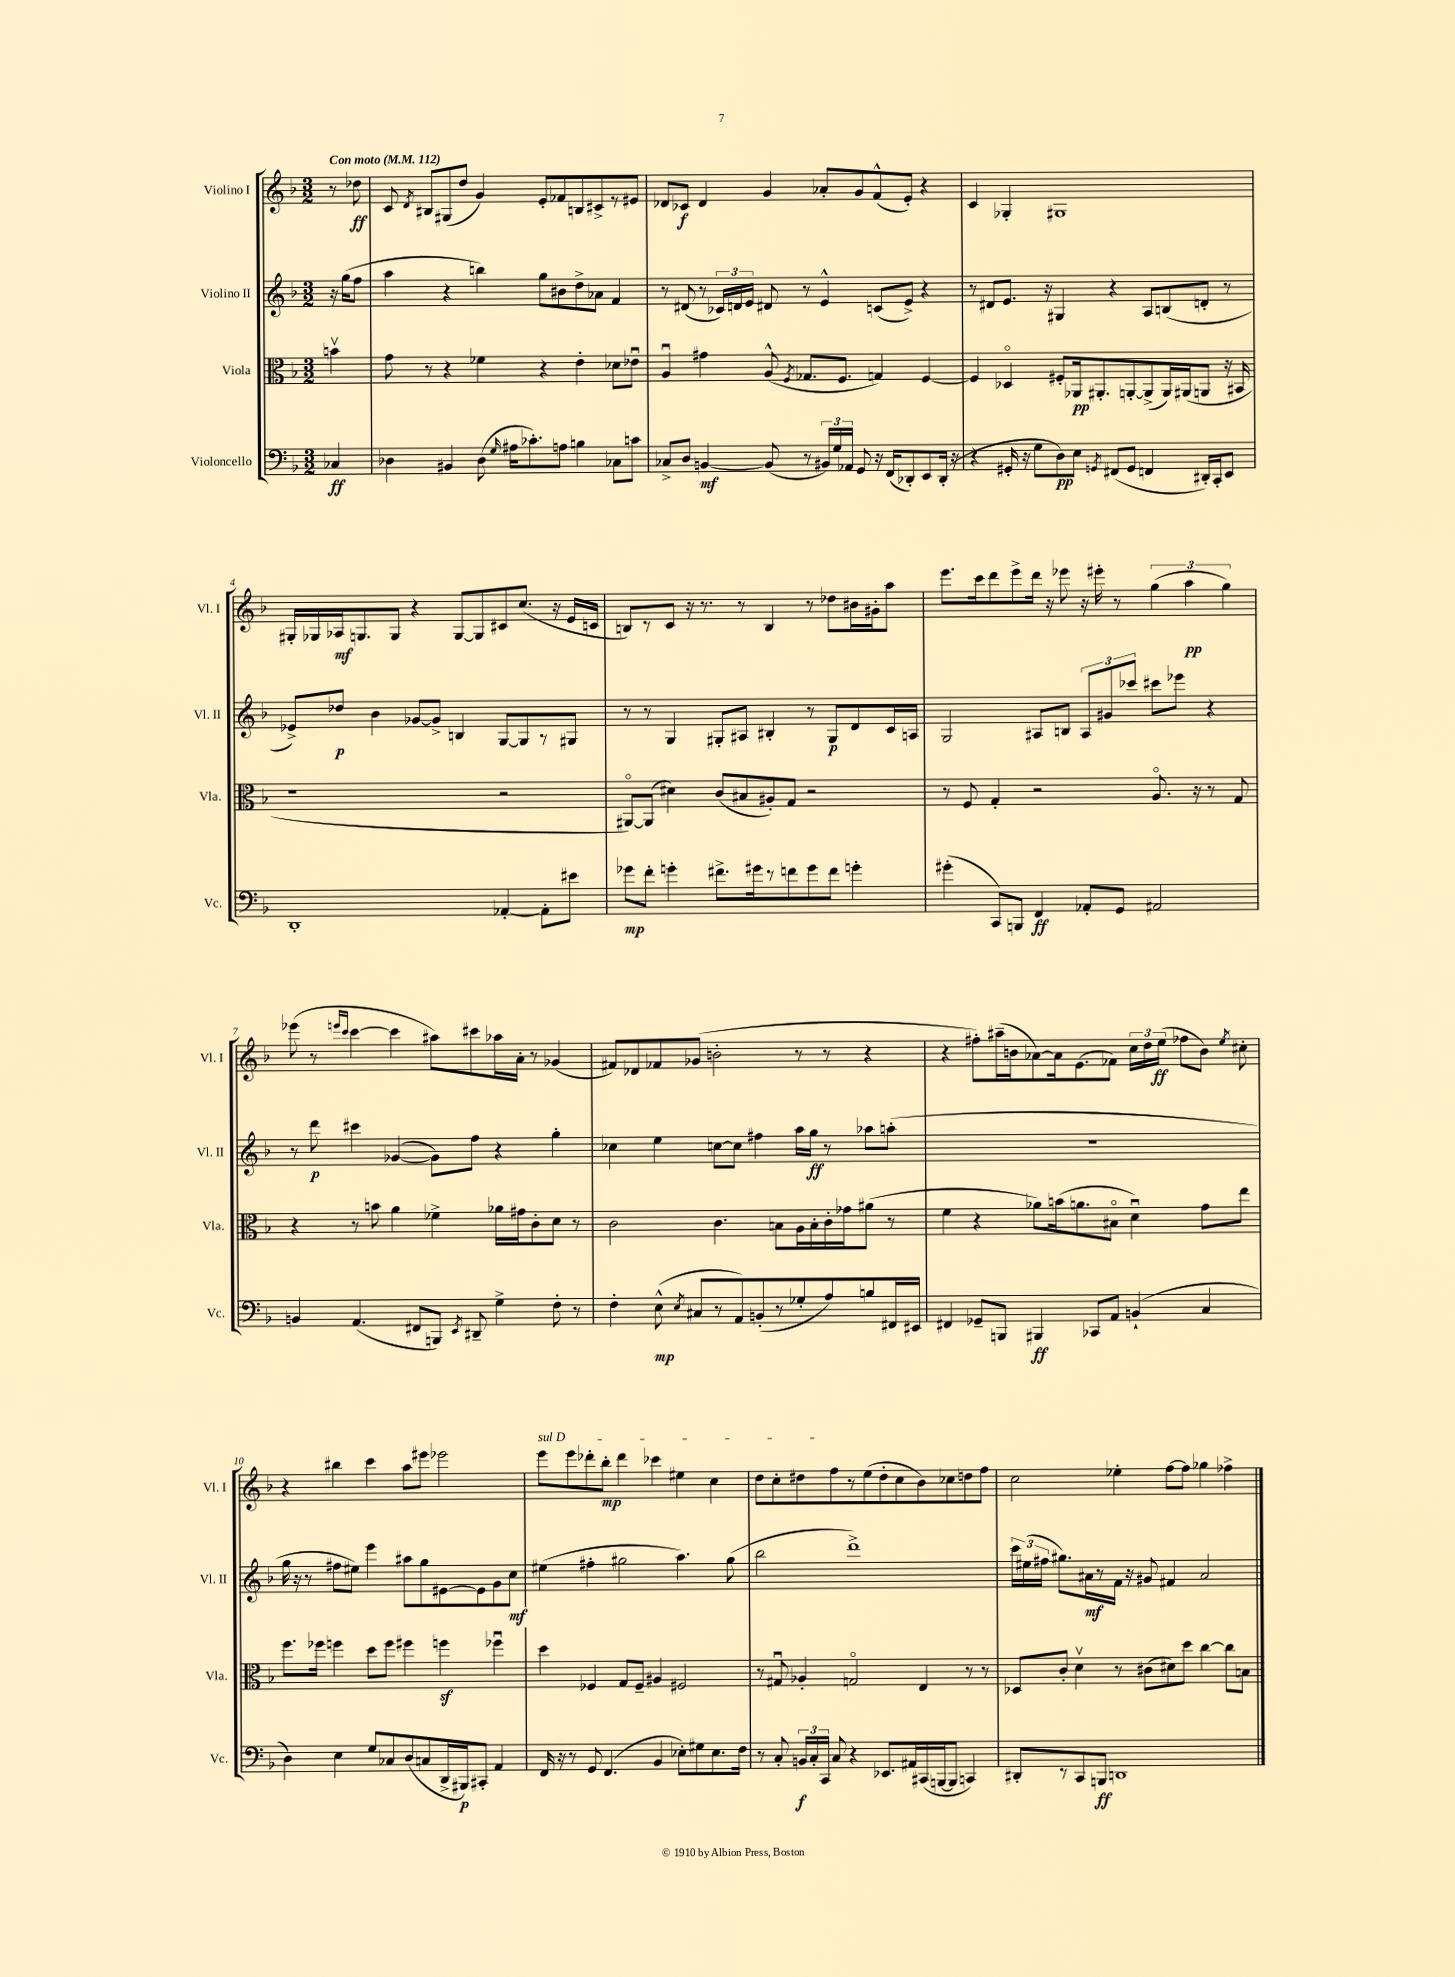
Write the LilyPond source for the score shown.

<<
\new StaffGroup <<
\new Staff = "s0" \with { instrumentName = "Violino I" shortInstrumentName = "Vl. I" } {
    \clef treble \key f \major \numericTimeSignature \time 3/2 \partial 4 \tempo "Con moto" 4 = 112
    \autoBeamOff r8 des''8\ff |
    c'8 \acciaccatura { d'8 } bis8[ gis8( d''8] g'4) e'8[-. fes'8 b8 cis'8-> r8 eis'8] |
    des'8[ ces'8]\f des'4 g'4 aes'8[-. g'8 f'8-^( e'8]-.) r4 |
    c'4 ges4-. gis1 |
    gis16[-. ges16 aes16\mf g8. g8] r4 g8[~ g8 cis'8 c''8.]( r16 e'16[ c'16] |
    b8[) r8 c'8] r16 r8. r8 b4 r8 des''8[ bis'16 gis'16-. a''8] |
    e'''8.[ c'''16 d'''8 e'''8-> d'''16] r16 ees'''8 r16 eis'''16-. r8 \tuplet 3/2 { g''4( a''4\pp g''4) } |
    ees'''8( r8 \grace { e'''16[ c'''16] } c'''4~ c'''4 ais''8[) cis'''8 aes''16 a'16]-. r8 ges'4( |
    fis'8[) des'8 fes'8 ges'8]( b'2-. r8 r8 r4 |
    r4 fis''8[-.) ais''16--( b'16 aes'8~) aes'16 e'8.( fes'8]) \tuplet 3/2 { c''16[ d''16 e''16]\ff( } fes''8[ b'8]) \acciaccatura { e''8 } cis''8-. |
    r4 bis''4 c'''4 a''8[ eis'''8] ees'''2 |
    \once \override TextSpanner.bound-details.left.text = \markup { \italic "sul D" } e'''8[\startTextSpan e'''8 des'''8-. bes''8]-.\mp des'''4 ces'''4 eis''4 c''4 |
    d''8[ c''8-. dis''8 f''8\stopTextSpan r8 e''8( dis''8-. c''8 bes'8) ces''8 d''8 f''8] |
    c''2 ees''4-. f''8[~ f''8] ges''4 fes''4-> \bar "|." |
}
\new Staff = "s1" \with { instrumentName = "Violino II" shortInstrumentName = "Vl. II" } {
    \clef treble \key f \major \numericTimeSignature \time 3/2 \partial 4
    \autoBeamOff r16 g''16[( f''8] |
    a''4 r4 b''4) g''8[ bis'8 d''8-> aes'8] f'4 |
    r8 dis'8( r8 \tuplet 3/2 { ces'16[) d'16 e'16] } dis'8 r8 e'4-^ c'8[( e'8]->) r4 |
    r8 dis'8[ e'8.] r16 gis4 r4 a8[ b8( d'8]-. r8 |
    ees'8[->) des''8]\p bes'4 ges'8[~ ges'8]-> b4 g8[~ g8 r8 gis8] |
    r8 r8 g4 gis8[-. ais8] bis4-. r8 gis8[\p d'8 c'16 a16] |
    g2 ais8[ b8] \tuplet 3/2 { ais8[ gis'8 ces'''8] } cis'''8[ ees'''8] r4 |
    r8 d'''8\p cis'''4 ges'4~( ges'8[) f''8] r4 g''4-. |
    ces''4 e''4 c''8[~ c''8] fis''4 a''16[ g''16]\ff r8 aes''8[ a''8]-.( |
    R1. |
    g''16 r16 r8 fis''8[ eis''8]) e'''4 ais''8[ g''8 eis'8~ eis'8 g'8 c''8]\mf |
    eis''4( fis''4-. gis''2 a''4.) gis''8( |
    bes''2 d'''1->) |
    \tuplet 3/2 { c'''16[ eis''16( fis''16] } gis''8.[) ais'16\mf r8 f'16] r16 gis'8 fis'4 ais'2 \bar "|." |
}
\new Staff = "s2" \with { instrumentName = "Viola" shortInstrumentName = "Vla." } {
    \clef alto \key f \major \numericTimeSignature \time 3/2 \partial 4
    \autoBeamOff b'4\upbow |
    g'8 r8 r4 fes'4 r4 e'4-. des'8[ ees'8]\downbow |
    a4\downbow gis'4 a8-^( \acciaccatura { f8 } ges8.[ f8.] g4) f4~ |
    f4 des4\flageolet fis8[-. aes,16\pp ais,8.-. a,8~-. a,8->( a,16) ais,16( a,8] r16 bis,16 |
    r1 r2 |
    ais,8[~\flageolet) ais,8]( dis'4) c'8[( bis8 ais8-.) g8] r2 |
    r8 f8 g4-. r2 a8.\flageolet r16 r8 g8 |
    r4 r8 b'8 a'4 fes'4-> aes'16[ gis'16 c'8-. d'8] r8 |
    c'2 c'4. b8[ a16 b16-. c'16-. ges'16 ais'8]( r8 |
    f'4 r4 aes'8[) b'16( a'8. bis8]\flageolet d'4\downbow) g'8[ e''8] |
    f''8.[ fes''16] f''4 d''8[ f''8] fis''4 f''4\sf fes''4\downbow |
    d''4 fes4 g8[ fes8]-- ais4 fis2 |
    r8 gis8\downbow aes4-. g2\flageolet e4 r8 r8 |
    des8[ c'8]-. d'4\upbow r8 cis'8[( dis'8) d''8] c''4~ c''8[ b8] \bar "|." |
}
\new Staff = "s3" \with { instrumentName = "Violoncello" shortInstrumentName = "Vc." } {
    \clef bass \key f \major \numericTimeSignature \time 3/2 \partial 4
    \autoBeamOff ces4\ff |
    des4 bis,4 des8( \grace { g16 } ais16[ ces'8.-.) a8] b4 ces8[ c'8] |
    ces8[-> d8] b,4~\mf b,8( r8 \tuplet 3/2 { bis,16[) g16 aes,16] } g,8 r16 f,16[( des,8-.) e,8 des,16]-.( r16 |
    r4 gis,16-. r16 g8[ d8\pp) e8] \acciaccatura { g,8 } fis,8[( g,8] f,4 dis,16[-.) c,16-. e,8] |
    d,1-. aes,4~-. aes,8[-. eis'8] |
    ges'8[\mp f'8]-. g'4-. fis'8.[-> gis'16 r8 f'8 gis'8 f'8] g'4-. |
    gis'4-.( c,8[) b,,8] f,4\ff aes,8[-. g,8] ais,2 |
    b,4 a,4.( fis,8[ b,,8]) \acciaccatura { e,8 } dis,8-- g4-> f8-. r8 |
    f4-. e8-^\mp( \acciaccatura { e8 } cis8[ r8 a,8) b,8-.( r8 ges8-. a8) b8 fis,16 eis,16] |
    fis,4 ges,8[-- b,,8] bis,,4\ff ces,8[ a,8] b,4-!( c4 |
    d4) e4 g8[ ces8 d8( c8 d,16-> bis,,16\p) cis,8]-. a,4 |
    f,16 r16 r8 g,8 f,4.( bes,4 ees8[-.) gis8 ees8. f16] |
    r8 c8-. \tuplet 3/2 { b,16[\f c16-. c,16] } c8 r4 ees,8.[ ais,16 cis,16( b,,16~ b,,8] c,4) |
    dis,8[-. r8 c,8 b,,8]\ff d,1 \bar "|." |
}
>>
>>
